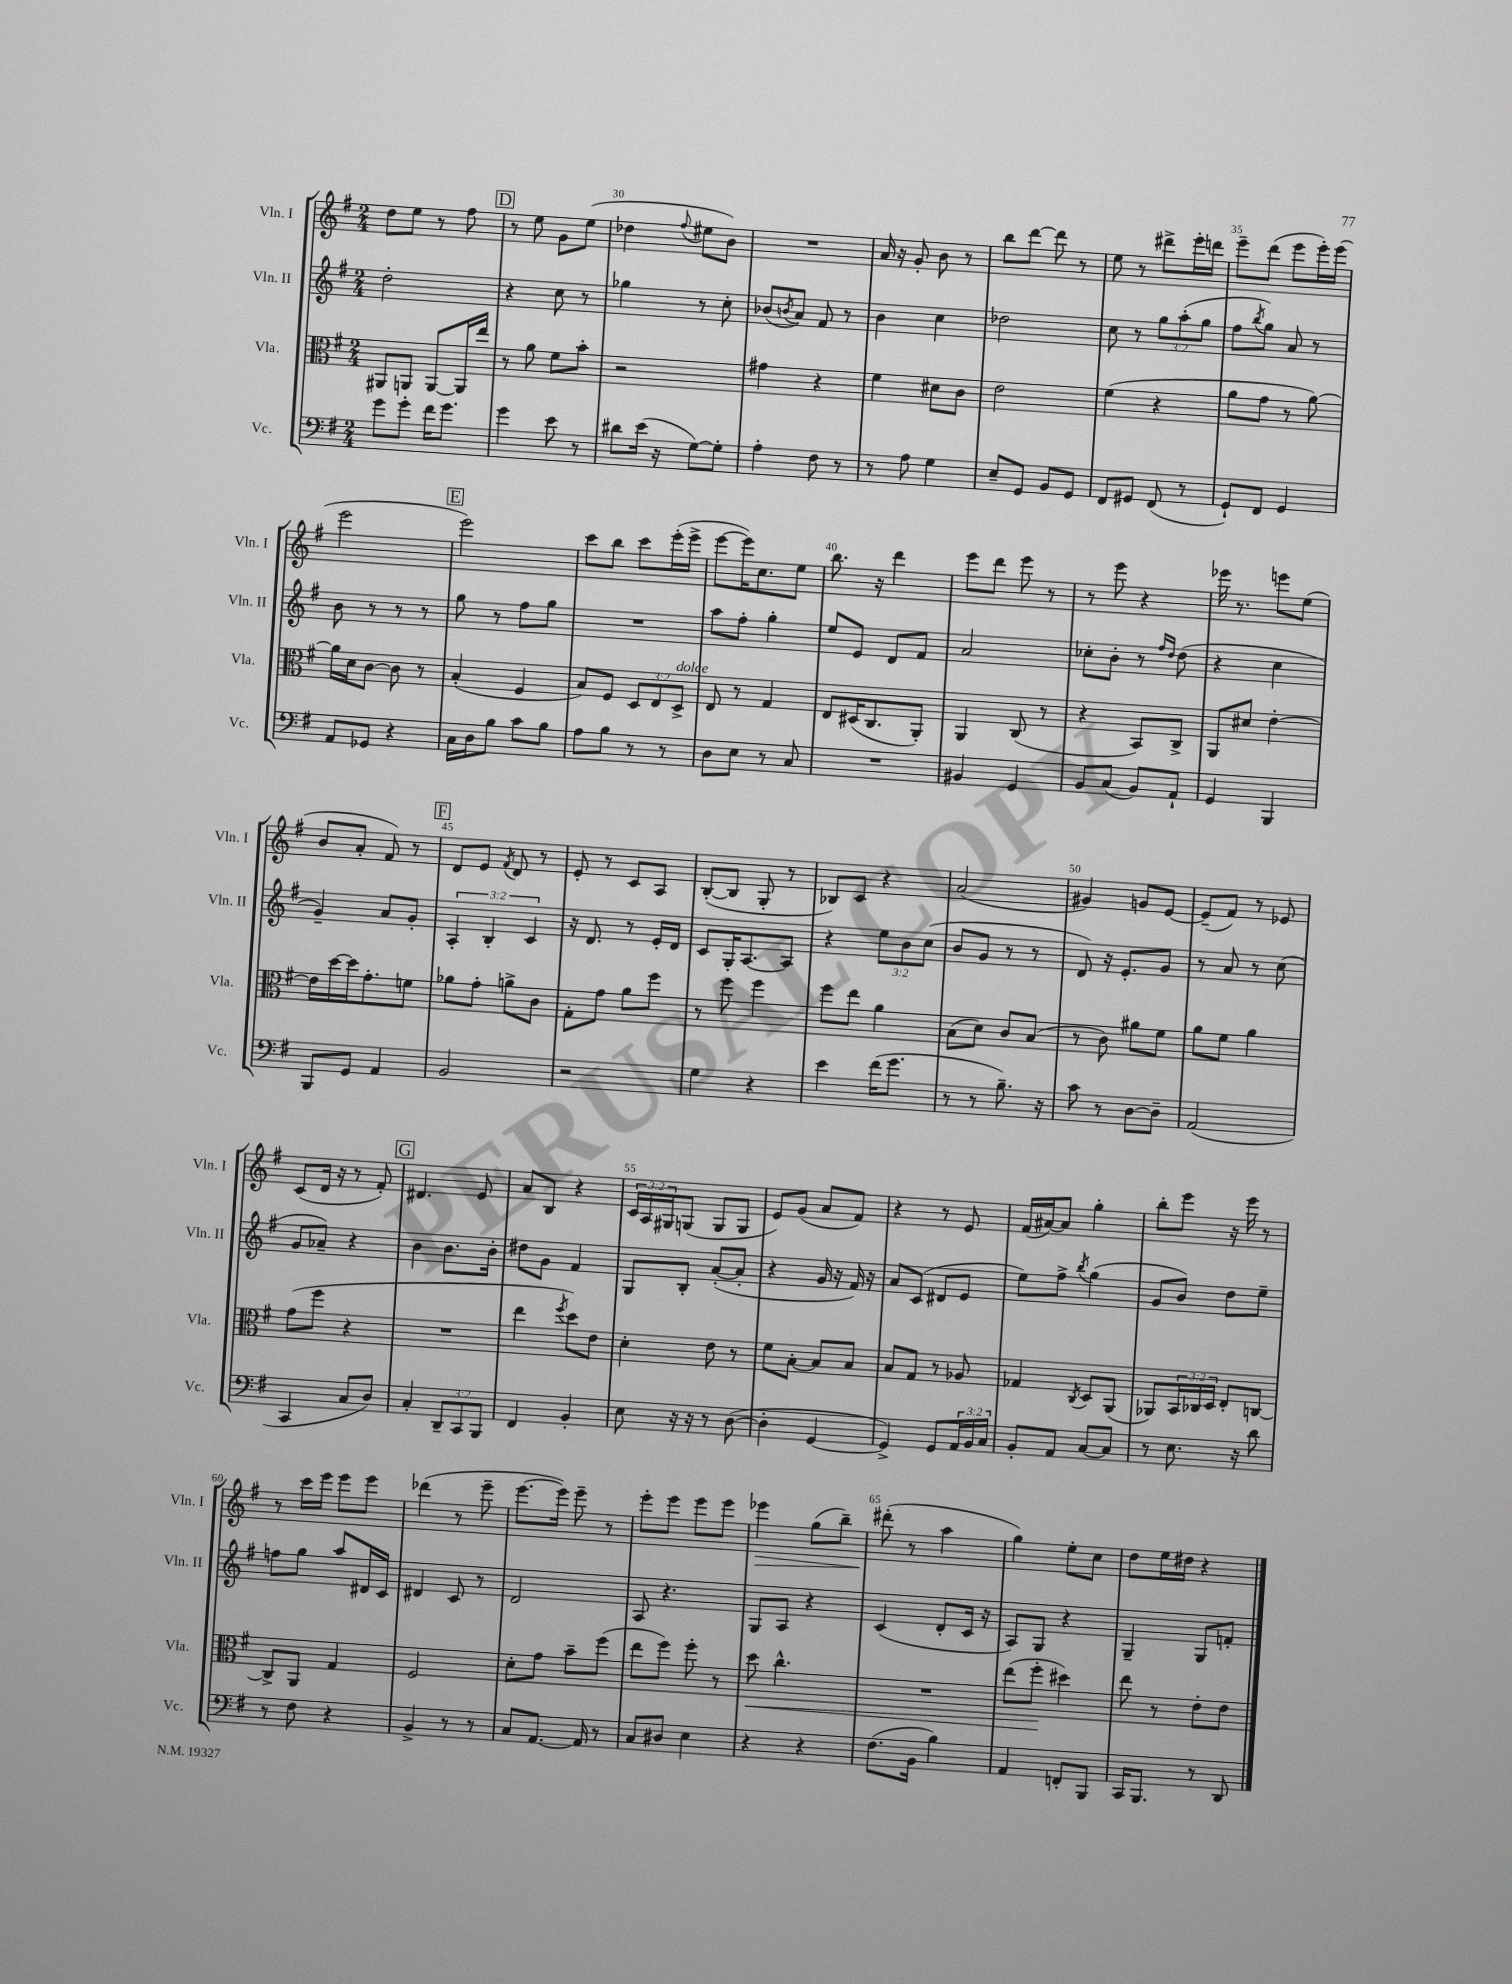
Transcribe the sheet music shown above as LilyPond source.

<<
\new StaffGroup <<
\new Staff = "s0" \with { instrumentName = "Vln. I" shortInstrumentName = "Vln. I" } {
    \clef treble \key g \major \numericTimeSignature \time 2/4 \override Staff.TupletNumber.text = #tuplet-number::calc-fraction-text
    d''8 e''8 r8 fis''8 |
    \mark \markup { \box "D" } r8 e''8 g'8 e''8( |
    des''4 \appoggiatura { fis''8 } eis''8 b'8) |
    R2 |
    a'16 r16 g'8-. b'8 r8 |
    b''8 d'''8~ d'''8 r8 |
    e''8 r8 dis'''8-> e'''16-. d'''16 |
    e'''8-- d'''8( e'''8 e'''16-.) e'''16( |
    e'''2 |
    \mark \markup { \box "E" } e'''2) |
    c'''8 b''8 c'''8 e'''16-.( e'''16-> |
    e'''8~ e'''16) c''8. e''8 |
    b''8. r16 d'''4 |
    e'''8 d'''8 e'''8 r8 |
    r8 e'''8 r4 |
    ees'''16 r8. e'''8 e''8( |
    b'8 a'8-. fis'8) r8 |
    \mark \markup { \box "F" } d'8 e'8 \acciaccatura { fis'8 } d'8 r8 |
    e'8-. r8 c'8 a8 |
    b8~-.( b8 g8-. r8 |
    bes8) c'8 r4 |
    a'2( |
    gis'4) g'8 e'8~ |
    e'8--( fis'8) r8 ees'8 |
    c'8( d'16 r16 r8 fis'8-.) |
    \mark \markup { \box "G" } dis'4. e'8 |
    a'8 b8 r4 |
    \tuplet 3/2 { c'16 a16 gis16 } g8( g8 g8 |
    e'8) g'8( a'8 fis'8) |
    r4 r8 e'8 |
    fis'16( ais'16~) ais'8 g''4-. |
    b''8-. e'''8 r16 e'''16 r8 |
    r8 c'''16 e'''16 e'''8 e'''8 |
    des'''4( r8 e'''8-- |
    e'''8.~ e'''16) e'''8-- r8 |
    e'''8-. e'''8 e'''8 e'''8 |
    ees'''4\> g''8( b''8--) |
    dis'''8-.\!( r8 a''4 |
    g''4) e''8-. c''8 |
    d''8 e''16 dis''16 r4 \bar "|." |
}
\new Staff = "s1" \with { instrumentName = "Vln. II" shortInstrumentName = "Vln. II" } {
    \clef treble \key g \major \numericTimeSignature \time 2/4 \override Staff.TupletNumber.text = #tuplet-number::calc-fraction-text
    d''2-. |
    \mark \markup { \box "D" } r4 c''8 r8 |
    ges''4 r8 c''8-. |
    bes'8( \acciaccatura { b'8 } a'8) fis'8 r8 |
    b'4 c''4 |
    des''2 |
    c''8 r8 \tuplet 3/2 { g''8 a''8-.( g''8 } |
    fis''8 \acciaccatura { b''8 } g''8) a'8 r8 |
    b'8 r8 r8 r8 |
    \mark \markup { \box "E" } g''8 r8 fis''8 g''8 |
    R2 |
    a''8 fis''8-. g''4-. |
    e''8 e'8 d'8 fis'8 |
    a'2 |
    ces''8-. b'8-. r8 \grace { fis''16 d''16 } d''8( |
    r4 c''4 |
    g'4--) a'8 g'8-. |
    \mark \markup { \box "F" } \tuplet 3/2 { a4-. b4-. c'4 } |
    r16 d'8. r8 e'16-. d'16 |
    c'8 g16-. a8.~ a8 |
    r4 \tuplet 3/2 { e''8 b'8 c''8( } |
    b'8 g'8 r8 r8 |
    d'8) r16 e'8.-. g'8 |
    r8 a'8 r8 c''8( |
    g'8 aes'8--) r4 |
    \mark \markup { \box "G" } b'4 b'8. b'16-. |
    dis''8 g'8 fis'4 |
    g8 b8-. a'8~-.( a'8-. |
    r4 g'16 r16 fis'16) r16 |
    a'8 c'8( dis'8 e'8 |
    e''8) fis''8-> \acciaccatura { b''8 } g''4( |
    g'8 b'8) d''8 e''8-- |
    f''8 g''8 a''8 dis'16 c'16 |
    dis'4 c'8 r8 |
    d'2 |
    a8 r4. |
    g8 a8 r4 |
    c'4( d'8-. c'16 r16 |
    a8) g8 r4 |
    g4-- g8 f'8-. \bar "|." |
}
\new Staff = "s2" \with { instrumentName = "Vla." shortInstrumentName = "Vla." } {
    \clef alto \key g \major \numericTimeSignature \time 2/4 \override Staff.TupletNumber.text = #tuplet-number::calc-fraction-text
    ais,8 a,8 a,8~ a,16 e''16 |
    \mark \markup { \box "D" } r8 a'8 fis'8 b'8-. |
    r2 |
    gis'4 r4 |
    fis'4 dis'8 c'8 |
    e'2 |
    fis'4( r4 |
    a'8 g'8 r8 a'8~) |
    a'16 d'16 c'8~ c'8 r8 |
    \mark \markup { \box "E" } b4-.( fis4 |
    b8) fis8 \tuplet 3/2 { d8 e8 d8->^\markup { \italic "dolce" } } |
    e8 r8 g4 |
    e8 dis16( c8. a,8-.) |
    a,4 c8( r8 |
    r4 b,8) c8-> |
    a,8 dis'8 e'4~-. |
    e'16 d''16~ d''16 g'8.-. f'8 |
    \mark \markup { \box "F" } aes'8 g'8-. a'8-> c'8 |
    g8-. g'8 a'8 fis''8 |
    r8 fis''8 fis''4 |
    fis''8 e''8 a'4 |
    b8( d'8) c'8 b8( |
    r8 c'8) ais'8 fis'8 |
    a'8 fis'8 a'4 |
    g'8( fis''8 r4 |
    \mark \markup { \box "G" } R2 |
    e''4 \acciaccatura { fis''8 } d''8) e'8 |
    d'4-. e'8 r8 |
    fis'8 b8~-. b8 b8 |
    b8 g8 r8 aes8 |
    ges4 \acciaccatura { c8 } d8 a,8( |
    aes,8) \tuplet 3/2 { b,16 ces16 d16 } e8-. c8~ |
    c8-> a,8 g4 |
    fis2 |
    d'8-. g'8 b'8-- fis''8( |
    e''8 fis''8) fis''8-. r8 |
    d''8\< c''4.-^ |
    R2 |
    e''8( fis''8-.\! dis''4) |
    e''8 r8 e'8-. e'8 \bar "|." |
}
\new Staff = "s3" \with { instrumentName = "Vc." shortInstrumentName = "Vc." } {
    \clef bass \key g \major \numericTimeSignature \time 2/4 \override Staff.TupletNumber.text = #tuplet-number::calc-fraction-text
    g'8 g'8-. fis'16 g'8. |
    \mark \markup { \box "D" } g'4 e'8 r8 |
    dis'8 e'16( r16 g8~) g8-. |
    a4-. fis8 r8 |
    r8 a8 g4 |
    e8-- g,8 b,8 g,8 |
    fis,8 gis,8 fis,8( r8 |
    g,8-!) fis,8 g,4 |
    a,8 ges,8 r4 |
    \mark \markup { \box "E" } c16 d16 b8 c'8 b8 |
    a8 b8 r8 r8 |
    d8 e8 r8 c8 |
    R2 |
    bis,4 g,4 |
    b,8 c8( b,8) a,8-! |
    g,4 b,,4 |
    b,,8 g,8 a,4 |
    \mark \markup { \box "F" } b,2 |
    r2 |
    g4 r4 |
    e'4 fis'16( g'8. |
    r8 r8 b8.--) r16 |
    c'8 r8 d8~ d8-- |
    a,2( |
    c,4 c8 d8) |
    \mark \markup { \box "G" } c4-. \tuplet 3/2 { d,8-- c,8 b,,8 } |
    fis,4 b,4-. |
    e8 r16 r16 r8 d8~( |
    d4-. g,4~ |
    g,4->) g,8 \tuplet 3/2 { a,16 b,16 c16 } |
    b,8-. a,8 c8~ c8 |
    r8 e8. r16 d'8 |
    r8 fis8 r4 |
    b,4-> r8 r8 |
    c8 a,8.~ a,16 r8 |
    c8 dis8 e4 |
    r4 r4 |
    fis8.( b,16 b4) |
    a,4 f,8-. b,,8 |
    c,16 b,,8. r8 d,8 \bar "|." |
}
>>
>>
\layout { \context { \Score currentBarNumber = #28 \override BarNumber.break-visibility = ##(#f #t #t) barNumberVisibility = #(every-nth-bar-number-visible 5) } }
